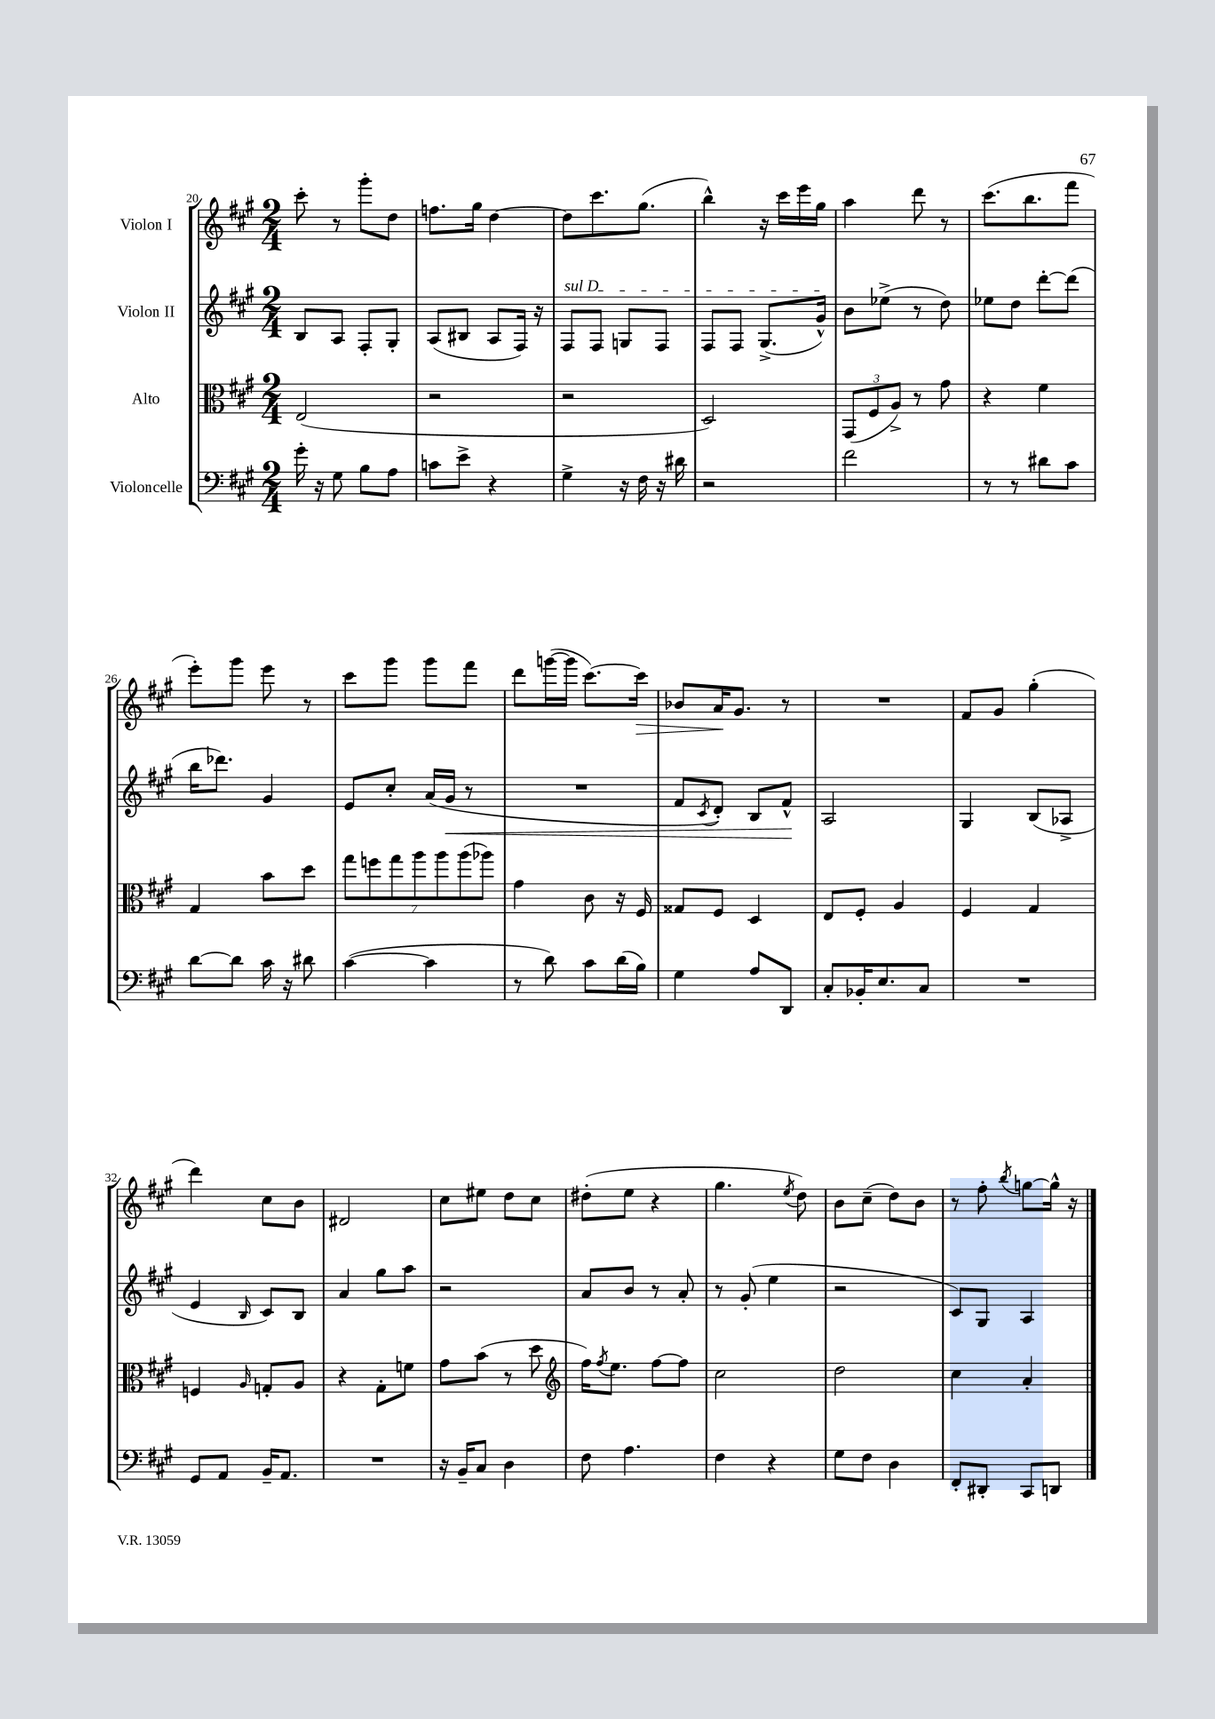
<<
\new StaffGroup <<
\new Staff = "s0" \with { instrumentName = "Violon I" } {
    \clef treble \key a \major \numericTimeSignature \time 2/4
    cis'''8-. r8 gis'''8-. d''8 |
    f''8. gis''16 d''4~ |
    d''8 cis'''8. gis''8.( |
    b''4-^) r16 cis'''16 e'''16 gis''16 |
    a''4 d'''8 r8 |
    cis'''8.( b''8. fis'''8 |
    e'''8-.) gis'''8 e'''8 r8 |
    cis'''8 gis'''8 gis'''8 fis'''8 |
    d'''8 g'''16~( g'''16 cis'''8.~) cis'''16\> |
    bes'8 a'16\! gis'8. r8 |
    R2 |
    fis'8 gis'8 gis''4-.( |
    d'''4) cis''8 b'8 |
    dis'2 |
    cis''8 eis''8 d''8 cis''8 |
    dis''8-.( e''8 r4 |
    gis''4. \acciaccatura { e''8 } d''8) |
    b'8 cis''8--( d''8) b'8 |
    r8 fis''8-. \acciaccatura { b''8 } g''8~ g''16-^ r16 \bar "|." |
}
\new Staff = "s1" \with { instrumentName = "Violon II" } {
    \clef treble \key a \major \numericTimeSignature \time 2/4
    b8 a8 fis8-. gis8-. |
    a8( bis8 a8 fis16) r16 |
    \once \override TextSpanner.bound-details.left.text = \markup { \italic "sul D" } fis8\startTextSpan fis8 g8 fis8 |
    fis8 fis8 gis8.->( gis'16-^\stopTextSpan) |
    b'8 ees''8->( r8 d''8) |
    ees''8 d''8 d'''8~-. d'''8( |
    b''16 des'''8.) gis'4 |
    e'8 cis''8-. a'16( gis'16\< r8 |
    R2 |
    fis'8 \acciaccatura { cis'8 } d'8-.) b8 fis'8-^\! |
    a2 |
    gis4 b8( aes8-> |
    e'4 \grace { b16 } cis'8) b8 |
    a'4 gis''8 a''8 |
    r2 |
    a'8 b'8 r8 a'8-. |
    r8 gis'8-.( e''4 |
    r2 |
    cis'8) gis8 a4 \bar "|." |
}
\new Staff = "s2" \with { instrumentName = "Alto" } {
    \clef alto \key a \major \numericTimeSignature \time 2/4
    e2( |
    r2 |
    r2 |
    d2) |
    \tuplet 3/2 { gis,8( fis8 a8->) } r8 gis'8 |
    r4 fis'4 |
    gis4 b'8 d''8 |
    \tuplet 7/4 { gis''8 f''8 gis''8 a''8 a''8 a''8( aes''8) } |
    gis'4 cis'8 r16 fis16 |
    gisis8 fis8 d4 |
    e8 fis8-. a4 |
    fis4 gis4 |
    f4 \grace { a16 } g8-. a8 |
    r4 gis8-. f'8 |
    gis'8 b'8( r8 d''8 |
    \clef treble fis''16) \acciaccatura { fis''8 } e''8. fis''8~ fis''8 |
    cis''2 |
    d''2 |
    cis''4 a'4-. \bar "|." |
}
\new Staff = "s3" \with { instrumentName = "Violoncelle" } {
    \clef bass \key a \major \numericTimeSignature \time 2/4
    gis'16-. r16 gis8 b8 a8 |
    c'8 e'8-> r4 |
    gis4-> r16 fis16 r16 dis'16 |
    r2 |
    fis'2 |
    r8 r8 dis'8 cis'8 |
    d'8~ d'8 cis'16 r16 dis'8 |
    cis'4~( cis'4 |
    r8 d'8) cis'8 d'16( b16) |
    gis4 a8 d,8 |
    cis8-. bes,16-. e8. cis8 |
    R2 |
    gis,8 a,8 b,16-- a,8. |
    R2 |
    r16 b,16-- cis8 d4 |
    fis8 a4. |
    fis4 r4 |
    gis8 fis8 d4 |
    fis,8-. dis,8-. cis,8 d,8 \bar "|." |
}
>>
>>
\layout { \context { \Score currentBarNumber = #20 } }
